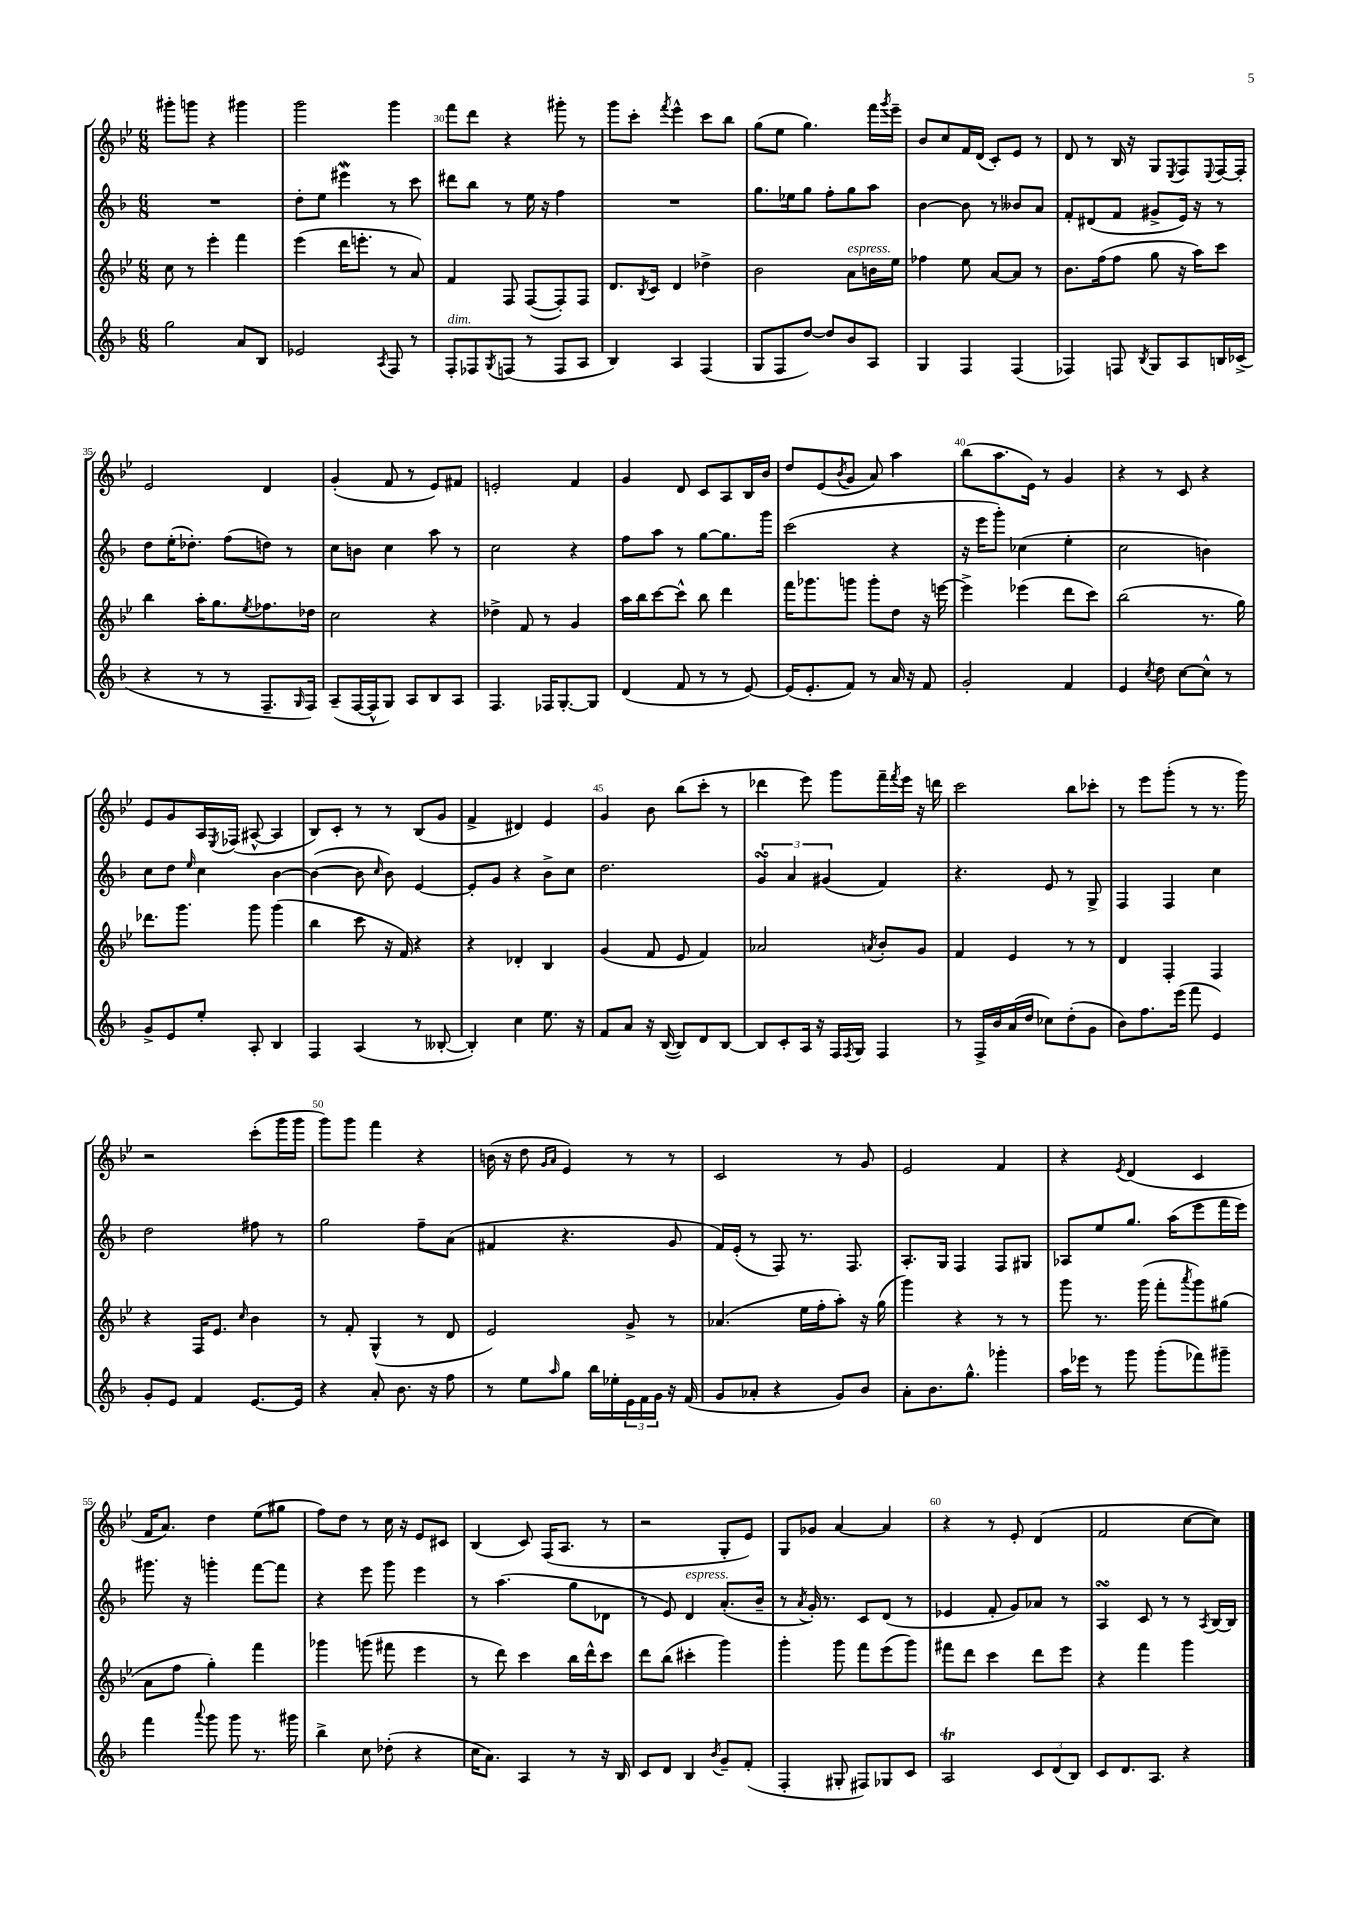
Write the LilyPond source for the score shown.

<<
\new StaffGroup <<
\new Staff = "s0" {
    \clef treble \key bes \major \numericTimeSignature \time 6/8
    gis'''8-. g'''8 r4 gis'''4 |
    g'''2 g'''4 |
    f'''8 d'''8 r4 gis'''8-. r8 |
    g'''8 c'''8-. \acciaccatura { f'''8 } ees'''4-^ c'''8 bes''8 |
    g''8( ees''8 g''4.) f'''16 \acciaccatura { g'''8 } ees'''16-- |
    bes'8 c''8 f'16 d'16( c'8-.) ees'8 r8 |
    d'8 r8 bes16 r16 g8 \acciaccatura { ees8 } f8 \appoggiatura { ees8 } f16~ f16-. |
    ees'2 d'4 |
    g'4-.( f'8 r8 ees'8) fis'8 |
    e'2-. f'4 |
    g'4 d'8 c'8 a8 bes16 bes'16 |
    d''8 ees'8( \acciaccatura { bes'8 } g'8 a'8) a''4 |
    bes''8( a''8. ees'16) r8 g'4 |
    r4 r8 c'8 r4 |
    ees'8 g'8 a16 \acciaccatura { ees8 } fes16( ais8~-^ ais4 |
    bes8) c'8-. r8 r8 bes8( g'8 |
    f'4-> dis'4) ees'4 |
    g'4 bes'8 bes''8( c'''8-. r8 |
    des'''4 ees'''8) g'''8 f'''16-- \acciaccatura { f'''8 } ees'''16 r16 d'''16 |
    c'''2 bes''8 ces'''8-. |
    r8 ees'''8 g'''8-.( r8 r8. g'''16) |
    r2 c'''8-.( g'''16 g'''16 |
    g'''8) g'''8 f'''4 r4 |
    b'16( r16 d''8 \grace { g'16 a'16 } ees'4) r8 r8 |
    c'2 r8 g'8 |
    ees'2 f'4 |
    r4 \acciaccatura { ees'8 } d'4( c'4 |
    f'16 a'8.) d''4 ees''8( gis''8 |
    f''8) d''8 r8 c''16 r16 ees'8 cis'8 |
    bes4( c'8) f16( a8. r8 |
    r2 g8-. ees'8) |
    g8 ges'8 a'4~ a'4 |
    r4 r8 ees'8-. d'4( |
    f'2 c''8~ c''8) \bar "|." |
}
\new Staff = "s1" {
    \clef treble \key f \major \numericTimeSignature \time 6/8
    R2. |
    d''8-. e''8 eis'''4\mordent r8 c'''8 |
    dis'''8 bes''8 r8 e''16 r16 f''4 |
    R2. |
    g''8. ees''16 g''8 f''8-. g''8 a''8 |
    bes'4~ bes'8 r8 beses'8 a'8 |
    f'8-. dis'8( f'8 gis'8-> e'16) r16 r8 |
    d''8 e''16-.( des''8.-.) f''8( d''8) r8 |
    c''8 b'8 c''4 a''8 r8 |
    c''2 r4 |
    f''8 a''8 r8 g''8~ g''8. g'''16 |
    c'''2( r4 |
    r16 e'''16 g'''8-.) ces''4( e''4-. |
    c''2 b'4) |
    c''8 d''8 \grace { e''16 } c''4 bes'4~ |
    bes'4~( bes'8 \grace { c''16 } bes'8) e'4~ |
    e'8-. g'8 r4 bes'8-> c''8 |
    d''2. |
    \tuplet 3/2 { g'4\turn a'4 gis'4( } f'4) |
    r4. e'8 r8 g8-> |
    f4 f4 c''4 |
    d''2 fis''8 r8 |
    g''2 f''8-- a'8( |
    fis'4 r4. g'8 |
    f'16) e'16-.( r8 f8) r8. f8. |
    a8.-. g16 f4 f8 gis8 |
    aes8 e''8 g''8. a''16( e'''8 f'''16 e'''16) |
    gis'''8. r16 g'''4-. f'''8~ f'''8 |
    r4 e'''8 g'''8 e'''4 |
    r8 a''4.( g''8 des'8 |
    r8 e'8) d'4^\markup { \italic "espress." } a'8.-.( bes'16-- |
    r8 \acciaccatura { a'8 } g'16-.) r8. c'8 d'8( r8 |
    ees'4 f'8-. g'8) aes'8 r8 |
    a4\turn c'8 r8 r8 \acciaccatura { a8 } bes16~ bes16 \bar "|." |
}
\new Staff = "s2" {
    \clef treble \key bes \major \numericTimeSignature \time 6/8
    c''8 r8 ees'''4-. f'''4 |
    ees'''4( d'''16 e'''8.-. r8 a'8) |
    f'4 f8 f8~( f8-.) f8 |
    d'8. \acciaccatura { bes8 } c'16 d'4 des''4-> |
    bes'2 a'8^\markup { \italic "espress." } b'16 ees''16 |
    fes''4 ees''8 a'8~ a'8 r8 |
    bes'8. f''16( f''8 g''8 r16 a''16) c'''8 |
    bes''4 a''16-. g''8. \acciaccatura { ees''8 } fes''8. des''16 |
    c''2 r4 |
    des''4-> f'8 r8 g'4 |
    a''16 bes''16 c'''8~ c'''8-^ bes''8 d'''4 |
    f'''16 ges'''8. g'''8 g'''8-. d''8 r16 e'''16~ |
    e'''4-> ees'''4( d'''8 c'''8) |
    bes''2( r8. g''16) |
    des'''8. g'''8. g'''8 g'''4( |
    bes''4 c'''8 r16 f'16) r4 |
    r4 des'4-. bes4 |
    g'4( f'8 ees'8 f'4) |
    aes'2 \acciaccatura { a'8 } bes'8-. g'8 |
    f'4 ees'4 r8 r8 |
    d'4 f4-. f4 |
    r4 f16 ees'8. \grace { c''16 } bes'4 |
    r8 f'8-. g4-^( r8 d'8 |
    ees'2) g'8-> r8 |
    aes'4.( ees''16 f''16-. a''8-.) r16 g''16( |
    g'''4) r4 r8 r8 |
    g'''8 r8. g'''16( f'''8-. \acciaccatura { a'''8 } g'''8) gis''8( |
    a'8 f''8 g''4-.) f'''4 |
    ges'''4 g'''8( fis'''8 ees'''4 |
    r8 d'''8) c'''4 bes''16 d'''16-^ c'''8 |
    d'''8 bes''8( cis'''4-. g'''4) |
    g'''4-. g'''8 f'''8 ees'''8( g'''8) |
    fis'''8 d'''8 c'''4 d'''8 ees'''8 |
    r4 f'''4 g'''4 \bar "|." |
}
\new Staff = "s3" {
    \clef treble \key f \major \numericTimeSignature \time 6/8
    g''2 a'8 bes8 |
    ees'2 \acciaccatura { a8 } f8 r8 |
    f8-.^\markup { \italic "dim." } fes8 \acciaccatura { g8 } f8( r8 f8 a8 |
    bes4) a4 f4( |
    g8 f8 d''8~) d''8 bes'8 a8 |
    g4 f4 f4( |
    fes4) f8 \acciaccatura { bes8 } g8 a8 b16 ces'16->( |
    r4 r8 r8 f8.-- \grace { g16 } f16) |
    a8--( f16~ f16-^ g8) a8 bes8 a8 |
    f4. fes16 g8.~-. g8 |
    d'4( f'8 r8 r8 e'8~) |
    e'16( e'8.-. f'8) r8 a'16 r16 f'8 |
    g'2-. f'4 |
    e'4 \acciaccatura { c''8 } d''8 c''8~ c''8-^ r8 |
    g'8-> e'8 e''8-. a8-. bes4 |
    f4 a4( r8 beses8~-. |
    beses4-.) c''4 e''8. r16 |
    f'8 a'8 r16 bes16~( bes8) d'8 bes8~ |
    bes8 c'8-. a16 r16 f16 \acciaccatura { f8 } g16 f4 |
    r8 f16-> bes'16 a'16( d''16 ces''8) d''8-.( g'8 |
    bes'8) f''8. e'''16( f'''8 e'4) |
    g'8-. e'8 f'4 e'8.~ e'16 |
    r4 a'8-. bes'8. r16 f''8 |
    r8 e''8 \grace { a''16 } g''8 bes''16 ees''16-. \tuplet 3/2 { e'16 f'16 g'16 } r16 f'16( |
    g'8 aes'8-. r4 g'8) bes'8 |
    a'8-. bes'8. g''8.-^ ges'''4-. |
    a''16 ees'''16 r8 g'''8 g'''8-.( fes'''8) gis'''8-- |
    f'''4 \appoggiatura { a'''8 } g'''8 g'''8 r8. gis'''16 |
    bes''4-> c''8 des''8-.( r4 |
    c''16 a'8.) a4 r8 r16 bes16 |
    c'8 d'8 bes4 \acciaccatura { bes'8 } g'8-- f'8-.( |
    f4-. gis8-. fis8) ges8 c'8 |
    a2\trill \tuplet 3/2 { c'8 d'8( bes8) } |
    c'8 d'8. a8. r4 \bar "|." |
}
>>
>>
\layout { \context { \Score currentBarNumber = #28 \override BarNumber.break-visibility = ##(#f #t #t) barNumberVisibility = #(every-nth-bar-number-visible 5) } }
